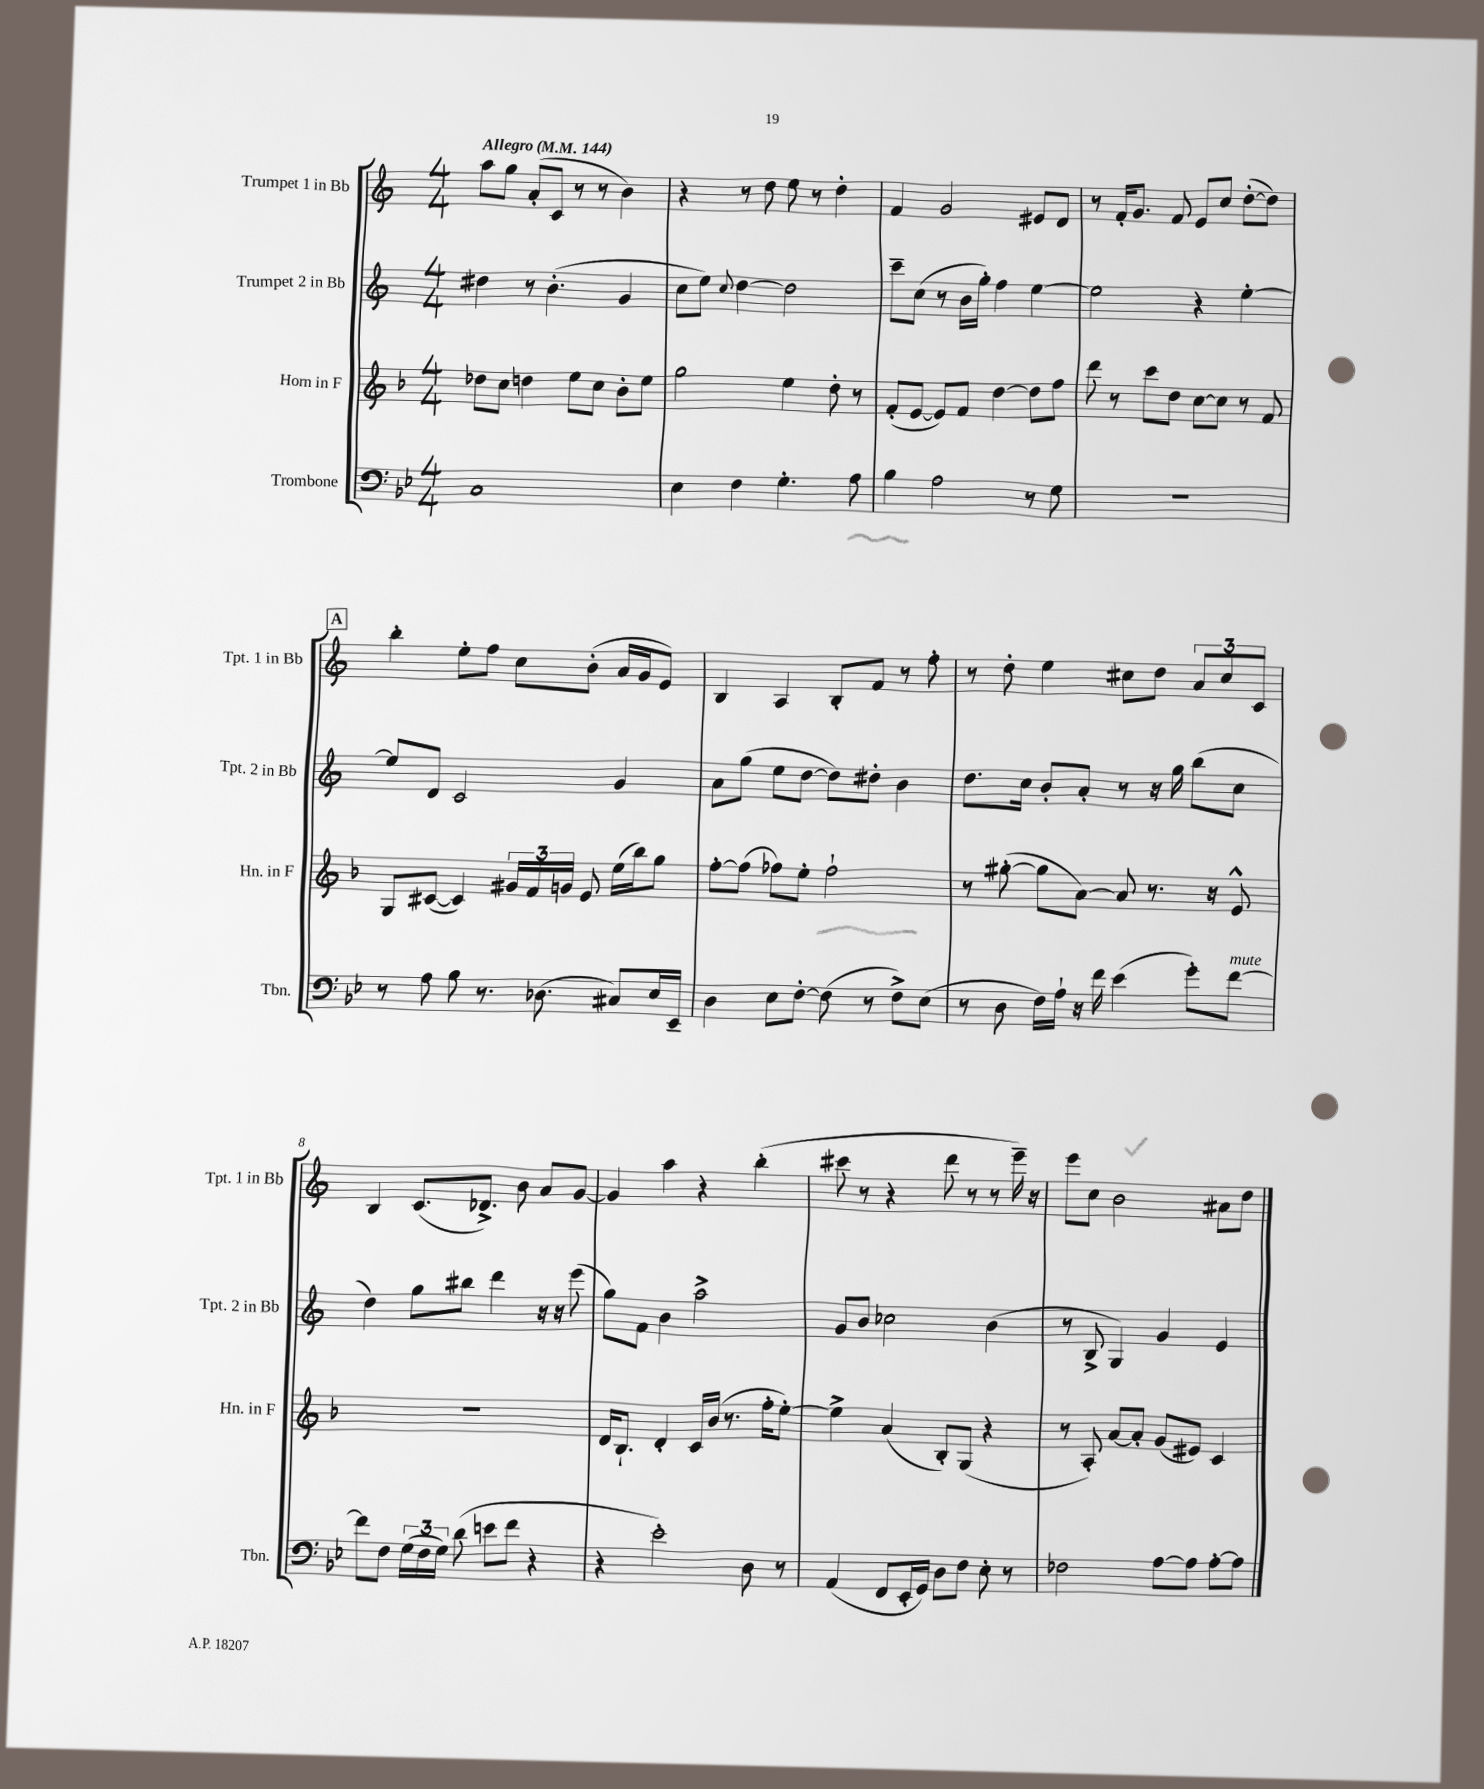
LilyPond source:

<<
\new StaffGroup <<
\new Staff = "s0" \with { instrumentName = "Trumpet 1 in Bb" shortInstrumentName = "Tpt. 1 in Bb" } {
    \clef treble \key c \major \numericTimeSignature \time 4/4 \tempo "Allegro" 4 = 144
    \autoBeamOff a''8[ g''8] a'8[-.( c'8] r8 r8 b'4) |
    r4 r8 d''8 e''8 r8 d''4-. |
    f'4 g'2 eis'8[ d'8] |
    r8 f'16[-. g'8.] f'8 e'8[ c''8] d''8[~-.( d''8]) |
    \mark \markup { \box "A" } b''4-. e''8[-. f''8] c''8[ b'8]-.( a'16[ g'16 e'8]) |
    b4 a4 b8[-. f'8] r8 f''8-. |
    r8 d''8-. e''4 cis''8[ d''8] \tuplet 3/2 { a'8[ cis''8 c'8] } |
    b4 c'8.[( des'8.]->) b'8 a'8[ g'8]~ |
    g'4 a''4 r4 b''4-.( |
    cis'''8 r8 r4 d'''8 r8 r8 e'''16--) r16 |
    e'''8[ c''8] b'2 ais'8[ d''8] \bar "|." |
}
\new Staff = "s1" \with { instrumentName = "Trumpet 2 in Bb" shortInstrumentName = "Tpt. 2 in Bb" } {
    \clef treble \key c \major \numericTimeSignature \time 4/4
    \autoBeamOff dis''4 r8 b'4.-.( g'4 |
    c''8[ e''8]) \appoggiatura { c''8 } d''4~ d''2 |
    c'''8[-- c''8]( r8 b'16[ g''16]-.) f''4 e''4~ |
    e''2 r4 e''4~-. |
    \mark \markup { \box "A" } e''8[ d'8] c'2 g'4 |
    a'8[ g''8]( e''8[ d''8]~ d''8[) dis''8]-. b'4 |
    d''8.[ c''16] b'8[-. a'8]-. r8 r16 g''16 b''8[( c''8] |
    d''4) g''8[ bis''8] d'''4 r16 r16 e'''8( |
    g''8[) f'8] b'4 a''2-> |
    g'8[ b'8] ces''2 b'4( |
    r8 b8-> g4) g'4 e'4 \bar "|." |
}
\new Staff = "s2" \with { instrumentName = "Horn in F" shortInstrumentName = "Hn. in F" } {
    \clef treble \key f \major \numericTimeSignature \time 4/4
    \autoBeamOff des''8[ c''8] d''4 e''8[ c''8] bes'8[-. e''8] |
    g''2 e''4 d''8-. r8 |
    f'8[-.( e'8]~ e'8[) f'8] d''4~ d''8[ f''8] |
    d'''8 r8 c'''8[ d''8] c''8[~ c''8] r8 f'8 |
    \mark \markup { \box "A" } g8[ cis'8]~( cis'4) \tuplet 3/2 { gis'16[ f'16 g'16] } e'8 e''16[( bes''16) g''8] |
    f''8[~-. f''8]( fes''8[) e''8]-. fes''2-! |
    r8 gis''8~-.( gis''8[ a'8]~) a'8 r8. r16 e'8-^ |
    R1 |
    d'16[ bes8.]-! d'4-. c'16[ bes'16]( r8. f''16[-. e''8]~-.) |
    e''4-> a'4( bes8[-.) g8]( r4 |
    r8 a8-.) a'8[~ a'8]-. g'8[( eis'8]) c'4 \bar "|." |
}
\new Staff = "s3" \with { instrumentName = "Trombone" shortInstrumentName = "Tbn." } {
    \clef bass \key bes \major \numericTimeSignature \time 4/4
    \autoBeamOff c1 |
    ees4 f4 g4.-. a8 |
    bes4 a2 r8 g8 |
    r1 |
    \mark \markup { \box "A" } r8 a8 bes8 r8. des8.( cis8[) ees16 ees,16]-- |
    d4 ees8[ f8]~-. f8( r8 f8[->) ees8]( |
    r8 d8 f16[) a16]-! r16 f'16 ees'4( g'8[-.) f'8]~^\markup { \italic "mute" } |
    f'8[ f8] \tuplet 3/2 { g16[( f16 g16]) } d'8( e'8[ f'8] r4 |
    r4 ees'2-.) d8 r8 |
    a,4( f,8[ ees,16-. g,16]) d8[ f8] ees8-. r8 |
    fes2 a8[~ a8] a8[~-. a8] \bar "|." |
}
>>
>>
